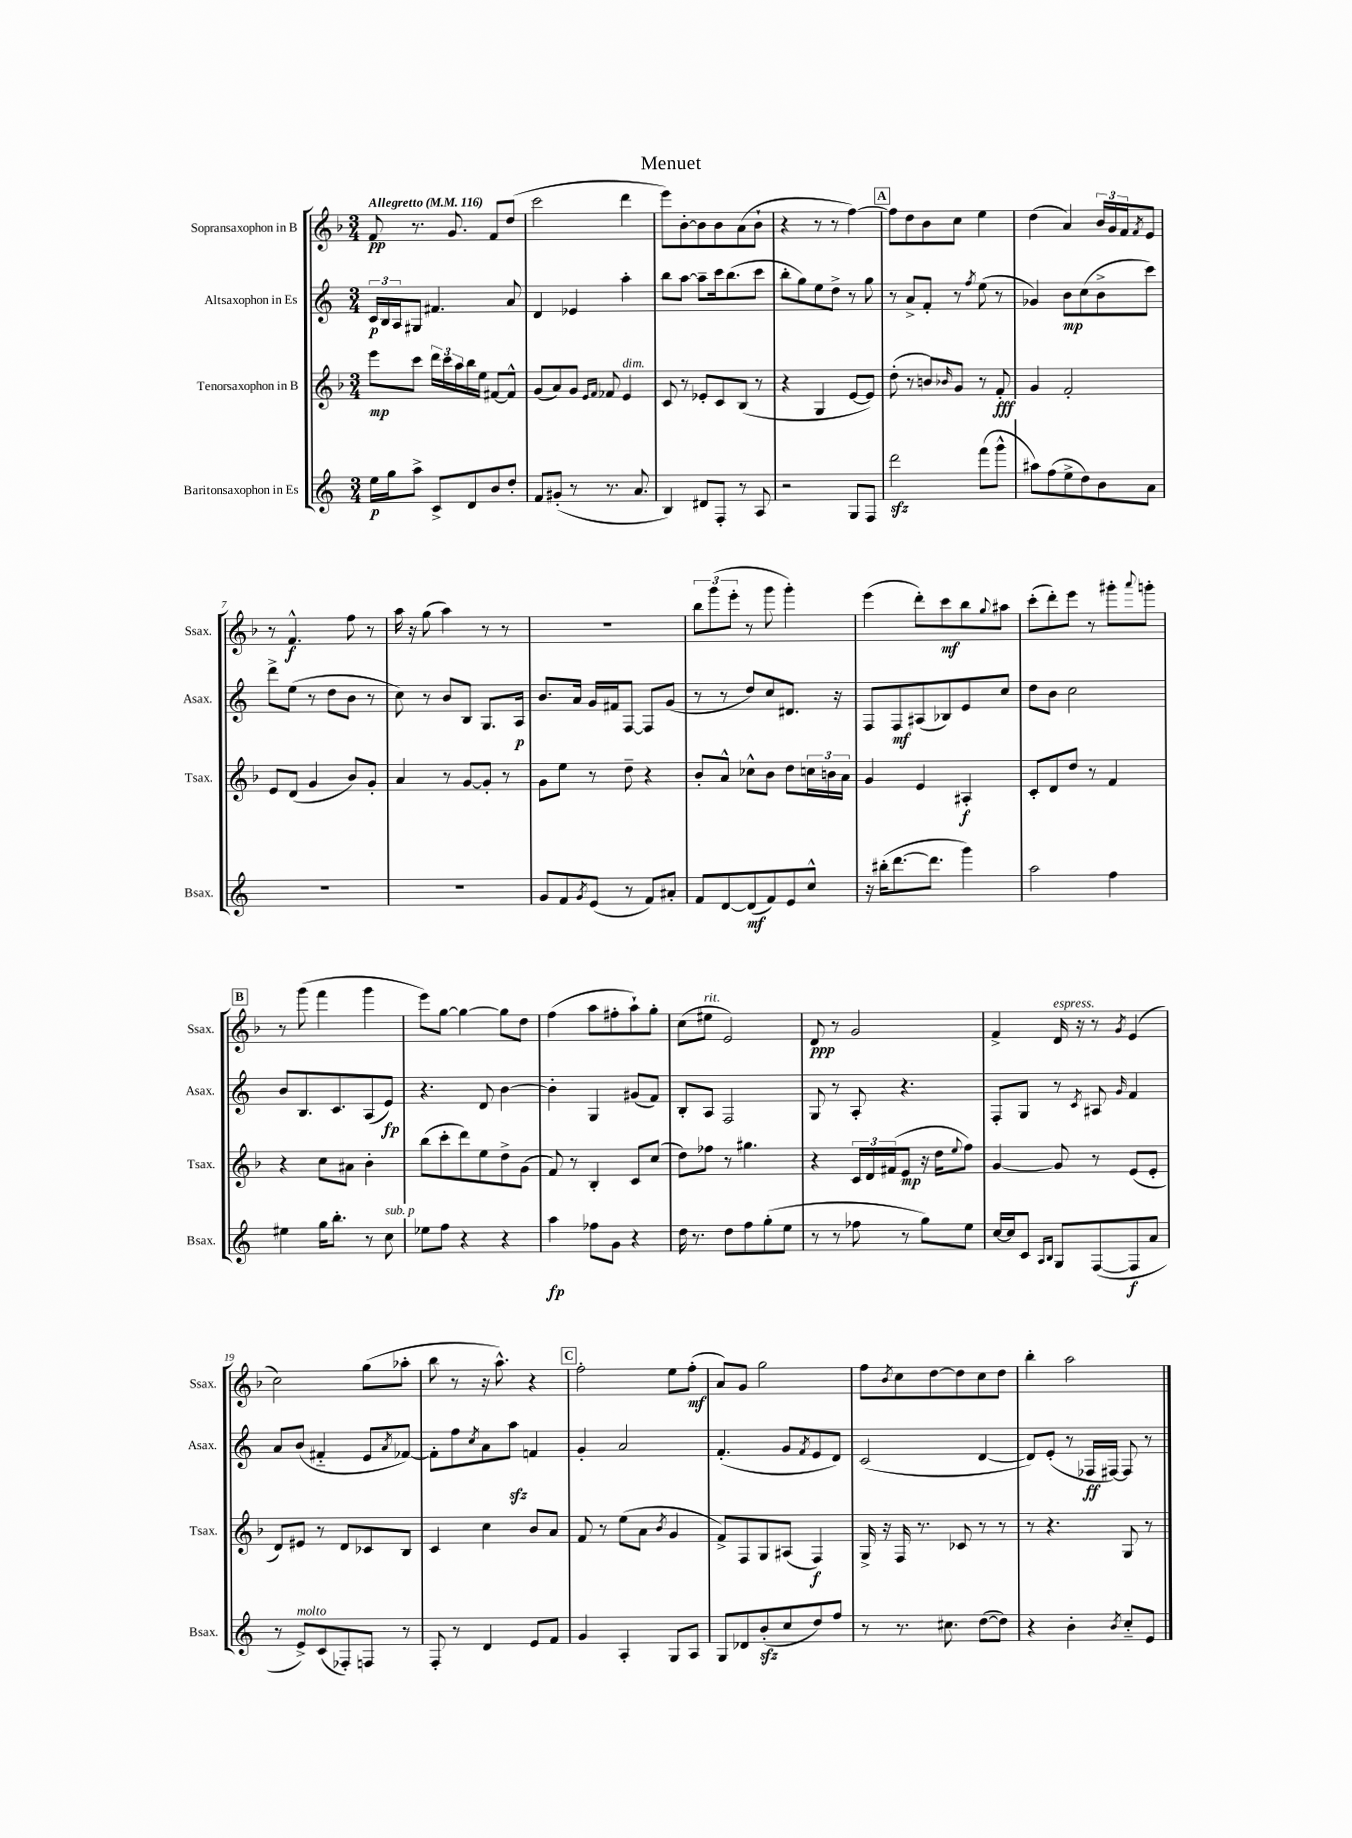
\header { title = "Menuet" }
<<
\new StaffGroup <<
\new Staff = "s0" \with { instrumentName = "Sopransaxophon in B" shortInstrumentName = "Ssax." } {
    \clef treble \key f \major \numericTimeSignature \time 3/4 \tempo "Allegretto" 4 = 116
    f'8\pp r8. g'8. f'8 d''8( |
    c'''2 d'''4 |
    e'''8) bes'8~-. bes'8 bes'8 a'8( bes'8-! |
    r4 r8 r8 f''4~) |
    \mark \markup { \box "A" } f''8 d''8 bes'8 c''8 e''4 |
    d''4( a'4) \tuplet 3/2 { bes'16 g'16 f'16 } \acciaccatura { f'8 } e'8 |
    r8 f'4.-^\f f''8 r8 |
    a''16 r16 g''8( a''4) r8 r8 |
    R2. |
    \tuplet 3/2 { bes''8 g'''8( e'''8-. } r8 g'''8 g'''4-.) |
    e'''4( d'''8-.) c'''8\mf bes''8 \appoggiatura { g''8 } ais''8 |
    c'''8-.( d'''8-.) e'''8 r8 gis'''8-. \appoggiatura { a'''8 } g'''8-. |
    \mark \markup { \box "B" } r8 g'''8( f'''4 g'''4 |
    e'''8) g''8~ g''4~ g''8 d''8 |
    f''4( a''8 fis''8-. a''8-!) g''8-. |
    c''8( eis''8^\markup { \italic "rit." } e'2) |
    d'8\ppp r8 g'2 |
    f'4-> d'16^\markup { \italic "espress." } r16 r8 \acciaccatura { g'8 } e'4( |
    c''2) g''8( aes''8-. |
    bes''8 r8 r16 a''8.-^) r4 |
    \mark \markup { \box "C" } f''2-. e''8 f''8-.\mf( |
    a'8) g'8 g''2 |
    f''8 \acciaccatura { bes'8 } c''8 d''8~ d''8 c''8 d''8 |
    bes''4-. a''2 \bar "|." |
}
\new Staff = "s1" \with { instrumentName = "Altsaxophon in Es" shortInstrumentName = "Asax." } {
    \clef treble \key c \major \numericTimeSignature \time 3/4
    \tuplet 3/2 { c'16\p b16 a16 } gis8 fis'4. a'8 |
    d'4 ees'4 a''4-. |
    b''8 a''8~ a''8-- c'''16 b''8.( c'''8 |
    b''8-. g''8) e''8 d''8-> r8 g''8 |
    \mark \markup { \box "A" } r8 a'8-> f'8-. r8 \acciaccatura { f''8 } e''8( r8 |
    ges'4) b'8\mp c''8( b'8-> c'''8) |
    d'''8-> e''8( r8 d''8 b'8 r8 |
    c''8) r8 b'8 b8 g8. a16\p |
    b'8. a'16 g'16 fis'16 f8~ f8 g'8( |
    r8 r8 d''8) c''8 dis'8. r16 |
    f8 f8\mf ais8( bes8) e'8 c''8 |
    d''8 b'8 c''2 |
    \mark \markup { \box "B" } b'8 b8. c'8. a8( e'8\fp) |
    r4. d'8 b'4~ |
    b'4-. g4 gis'8( f'8) |
    b8-. a8 f2 |
    g8 r8 a8-. r4. |
    f8-. g8 r8 \acciaccatura { c'8 } ais8 \grace { g'16 } f'4 |
    a'8 b'8( fis'4-_ e'8 \acciaccatura { a'8 } fes'8~) |
    fes'8-. f''8 \acciaccatura { c''8 } a'8 a''8\sfz f'4 |
    \mark \markup { \box "C" } g'4-. a'2 |
    f'4.-.( g'8 \acciaccatura { f'8 } e'8 d'8) |
    c'2( d'4~ |
    d'8) e'8-.( r8 fes16\ff fis16~) fis8 r8 \bar "|." |
}
\new Staff = "s2" \with { instrumentName = "Tenorsaxophon in B" shortInstrumentName = "Tsax." } {
    \clef treble \key f \major \numericTimeSignature \time 3/4
    e'''8\mp c'''8 \tuplet 3/2 { d'''16 c'''16 a''16 } bes''16 e''16 fis'8~ fis'8-^ |
    g'8( a'8) g'8 \grace { e'16 f'16 } fes'8 e'4^\markup { \italic "dim." } |
    c'8 r8 ees'8-. c'8 bes8( r8 |
    r4 g4 e'8~ e'8) |
    \mark \markup { \box "A" } d''8-.( r8 b'8) \grace { bes'16 } g'8 r8 f'8-.\fff |
    g'4 f'2-. |
    e'8 d'8( g'4 bes'8) g'8-. |
    a'4 r8 g'8~ g'8-. r8 |
    g'8 e''8 r8 d''8-- r4 |
    bes'8-. a'8-^ ces''8-^ bes'8 d''8 \tuplet 3/2 { c''16 b'16 a'16 } |
    g'4 e'4 ais4-.\f |
    c'8-. d'8 d''8 r8 f'4 |
    \mark \markup { \box "B" } r4 c''8 ais'8 bes'4-. |
    bes''8( c'''8-. d'''8) e''8 d''8-> g'8( |
    f'8) r8 bes4-. c'8 c''8( |
    d''8) fes''8 r8 gis''4. |
    r4 \tuplet 3/2 { c'16 d'16 fis'16( } e'8\mp r16 d''16 \appoggiatura { e''8 } f''8) |
    g'4~ g'8 r8 e'8( e'8-. |
    d'8) eis'8 r8 d'8 ces'8 bes8 |
    c'4 c''4 bes'8 a'8 |
    \mark \markup { \box "C" } f'8 r8 e''8( a'8 \acciaccatura { bes'8 } g'4 |
    f'8->) f8 g8 ais8( f4\f) |
    g16-> r16 f16 r8. ces'8 r8 r8 |
    r8 r4. g8 r8 \bar "|." |
}
\new Staff = "s3" \with { instrumentName = "Baritonsaxophon in Es" shortInstrumentName = "Bsax." } {
    \clef treble \key c \major \numericTimeSignature \time 3/4
    e''16\p g''16 a''8-> c'8-> d'8 b'8 d''8-. |
    f'8 gis'8-.( r8 r8. a'8. |
    b4) dis'8 f8-. r8 a8 |
    r2 g8 f8 |
    \mark \markup { \box "A" } d'''2\sfz f'''8( g'''8-^ |
    ais''8) f''8( e''8-> d''8) b'8 a'8 |
    R2. |
    R2. |
    g'8 f'8 \acciaccatura { g'8 } e'8( r8 f'8) ais'8-. |
    f'8 d'8~ d'8\mf( f'8) e'8 c''8-^ |
    r16 bis''16-.( d'''8.~ d'''8. g'''4) |
    a''2 f''4 |
    \mark \markup { \box "B" } eis''4 g''16 b''8.-. r8 c''8^\markup { \italic "sub. p" } |
    ees''8 f''8 r4 r4 |
    a''4\fp fes''8 g'8 r4 |
    d''16 r8. d''8 f''8 g''8-.( e''8 |
    r8 r8 fes''8 r8 g''8) e''8 |
    c''16~ c''16 c'8 \grace { a16 b16 } g8 f8~( f8\f a'8 |
    r8 e'8->^\markup { \italic "molto" }) c'8( fes8-.) f8 r8 |
    f8-. r8 d'4 e'8 f'8 |
    \mark \markup { \box "C" } g'4 a4-. g8 a8 |
    g8 des'8 b'8-.\sfz( c''8 d''8) f''8 |
    r8 r8. cis''8. d''8~( d''8) |
    r4 b'4-. \acciaccatura { b'8 } c''8-_ e'8 \bar "|." |
}
>>
>>
